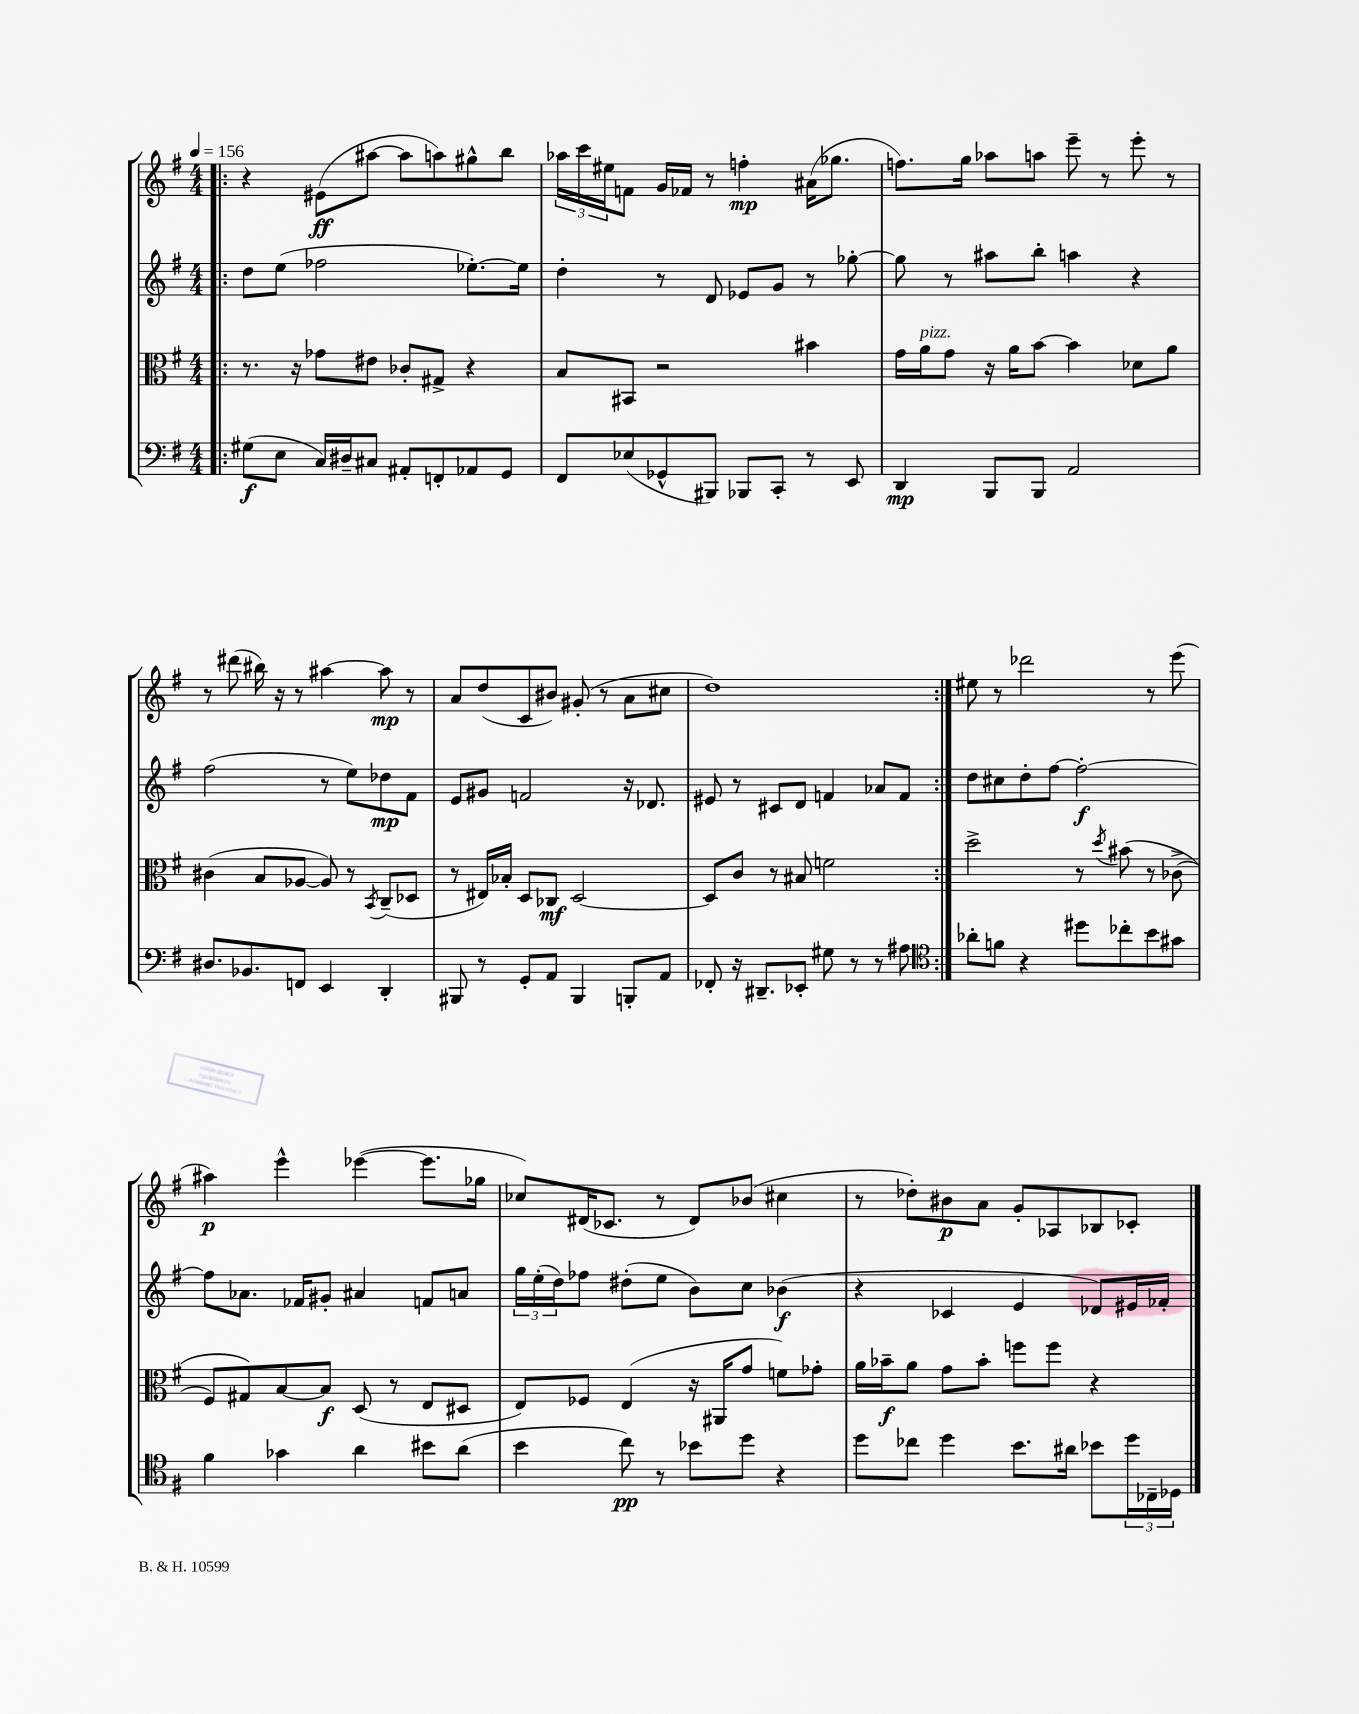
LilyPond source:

<<
\new StaffGroup <<
\new Staff = "s0" {
    \clef treble \key g \major \numericTimeSignature \time 4/4 \tempo 4 = 156
    \repeat volta 2 { \bar ".|:" r4 eis'8\ff( ais''8~ ais''8 a''8) gis''8-^ b''8 |
    \tuplet 3/2 { aes''16 c'''16 eis''16 } f'8 g'16 fes'16 r8 f''4-.\mp ais'16( ges''8. |
    f''8.) g''16 aes''8 a''8 e'''8-- r8 e'''8-. r8 |
    r8 dis'''8( bis''16) r16 r8 ais''4~ ais''8\mp r8 |
    a'8 d''8( c'8 bis'8) gis'8-.( r8 a'8 cis''8 |
    d''1) | }
    eis''8 r8 des'''2 r8 e'''8( |
    ais''4\p) e'''4-^ ees'''4~( ees'''8. ges''16 |
    ces''8) dis'16( ces'8. r8 dis'8) bes'8( cis''4 |
    r8 des''8-.) bis'8\p a'8 g'8-. aes8 bes8 ces'8-. \bar "|." |
}
\new Staff = "s1" {
    \clef treble \key g \major \numericTimeSignature \time 4/4
    \repeat volta 2 { \bar ".|:" d''8 e''8( fes''2 ees''8.~-.) ees''16 |
    d''4-. r8 d'8 ees'8 g'8 r8 ges''8~-. |
    ges''8 r8 ais''8 b''8-. a''4 r4 |
    fis''2( r8 e''8) des''8\mp fis'8 |
    e'8 gis'8 f'2 r16 des'8. |
    eis'8 r8 cis'8 d'8 f'4 aes'8 f'8 | }
    d''8 cis''8 d''8-. fis''8~ fis''2~-.\f |
    fis''8 aes'8. fes'16 gis'8-. ais'4 f'8 a'8 |
    \tuplet 3/2 { g''16 e''16-.( d''16) } fes''8 dis''8-.( e''8 b'8) c''8 bes'4\f( |
    r4 ces'4 e'4 des'8) eis'16 fes'16-. \bar "|." |
}
\new Staff = "s2" {
    \clef alto \key g \major \numericTimeSignature \time 4/4
    \repeat volta 2 { \bar ".|:" r8. r16 ges'8 eis'8 ces'8-. gis8-> r4 |
    b8 bis,8 r2 bis'4 |
    g'16 a'16^\markup { \italic "pizz." } g'8 r16 a'16 b'8~ b'4 des'8 a'8 |
    cis'4( b8 aes8~ aes8) r8 \acciaccatura { b,8 } c8--( des8 |
    r8 eis16) bes16-. d8 ces8\mf d2~ |
    d8 c'8 r8 bis8 f'2 | }
    d''2-> r8 \acciaccatura { d''8 } bis'8\( r8 ces'8->( |
    fis8) gis8\) b8~ b8\f d8( r8 e8 dis8 |
    e8) fes8 e4( r16 ais,16 g'8 f'8) ges'8-. |
    a'16 bes'16--\f a'8 g'8 bes'8-. f''8 f''8 r4 \bar "|." |
}
\new Staff = "s3" {
    \clef bass \key g \major \numericTimeSignature \time 4/4
    \repeat volta 2 { \bar ".|:" gis8\f( e8 c16) dis16-- cis8 ais,8-. f,8-. aes,8 g,8 |
    fis,8 ees8( ges,8-^ bis,,8) bes,,8 c,8-. r8 e,8 |
    d,4\mp b,,8 b,,8 a,2 |
    dis8. bes,8. f,8 e,4 d,4-. |
    bis,,8 r8 g,8-. a,8 bis,,4 b,,8-. a,8 |
    fes,8-. r16 dis,8.-- ees,8-. gis8 r8 r8 ais8 | }
    \clef tenor aes'8-. f'8 r4 dis''8 ces''8-. b'8 gis'8 |
    fis'4 ges'4 a'4 bis'8 a'8( |
    b'4 c''8\pp) r8 bes'8 d''8 r4 |
    d''8 ces''8 d''4 b'8. ais'16 bes'8 \tuplet 3/2 { d''16 ces16-- des16 } \bar "|." |
}
>>
>>
\layout { \context { \Score \remove "Bar_number_engraver" } }
